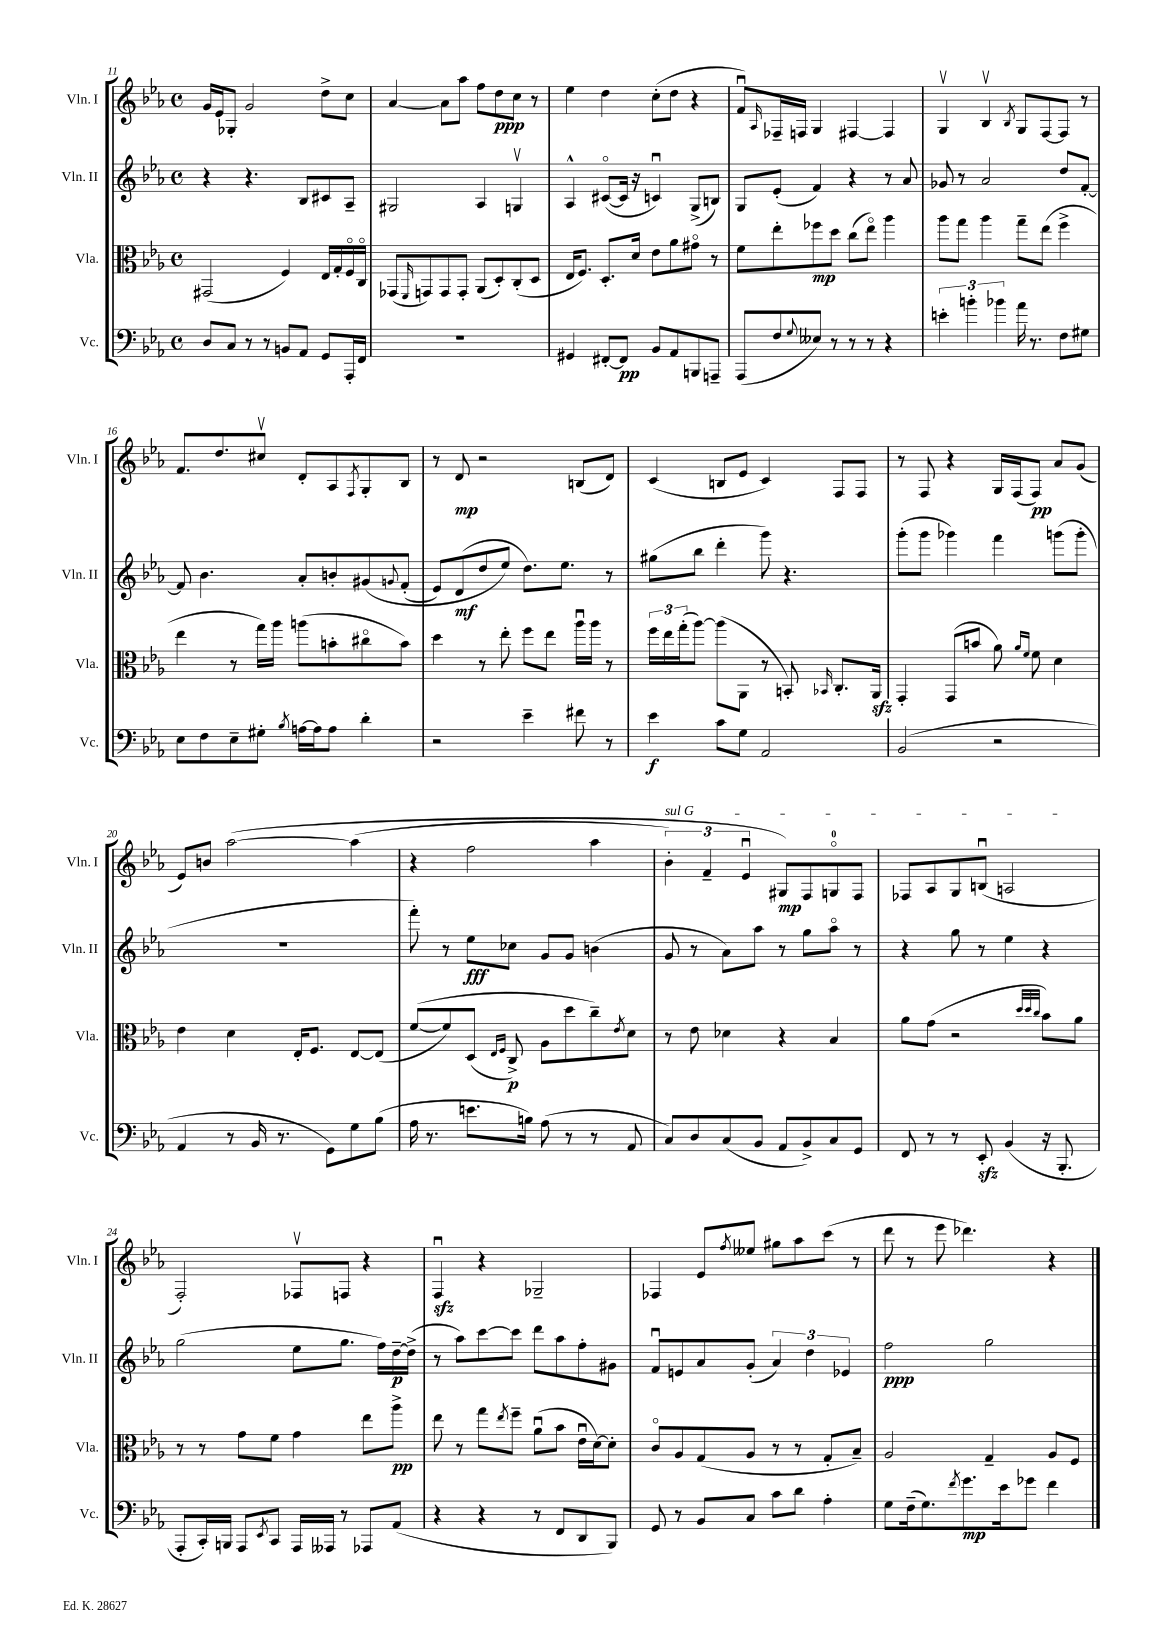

**kern	**kern	**kern	**kern
*staff4	*staff3	*staff2	*staff1
*clefF4	*clefC3	*clefG2	*clefG2
*k[b-e-a-]	*k[b-e-a-]	*k[b-e-a-]	*k[b-e-a-]
*M4/4	*M4/4	*M4/4	*M4/4
*met(c)	*met(c)	*met(c)	*met(c)
8D	(2GG#	4r	16g
.	.	.	16e-
8C	.	.	8G-'
8r	.	4.r	2g
8r	.	.	.
8BB	4F)	.	.
8AA-	.	8B-	.
8GG	16E-	8c#	8dd^
.	16G'	.	.
16AAA-'	16Fo	8A-~	8cc
16FF	16Co	.	.
=	=	=	=
1r	(8GG-	2G#	[4a-
.	16qqFF	.	.
.	8GG)	.	.
.	8GG	.	8a-]
.	8GG'	.	8aa-
.	(8AA-	4A-	8ff
.	8D')	.	8dd
.	(8C'	4Gv	8cc
.	8D	.	8r
=	=	=	=
4GG#	16E-	4A-^^	4ee-
.	8.F)	.	.
[8FF#'	8.D'	([8c#o	4dd
8FF#]	.	16c#]	.
.	16d	16r	.
8BB-	8e-	4cu)	(8cc'
8AA-	8a-	.	8dd
8BBB	8g#o	(8G^	4r
8AAA~	8r	8B)	.
=	=	=	=
(8AAA-	8f	8G	8fu)
.	.	.	16qqA-
8F	8ee-'	(8e-'	16F-~
.	.	.	16F
8qqG	.	.	.
8E--)	8ff-	4f)	4G
8r	8dd	.	.
8r	(8cc	4r	[4F#
8r	8ee-o)	.	.
4r	4aa-	8r	4F#]
.	.	8a-	.
=	=	=	=
6e'	8aa-	8g-	4Gv
.	8gg	8r	.
6b'	.	.	.
.	4aa-	2a-	4B-v
6b-	.	.	.
.	.	.	8qB-
16a-	8gg~	.	8G
8.r	.	.	.
.	(8ee-	.	[8F
8F	4ff^	8dd	8F]
8G#	.	[8f'	8r
=	=	=	=
8E-	4ee-	8f]	8.f
8F	.	4.b-	.
.	.	.	8.dd
8E-~	8r	.	.
8G#'	16gg)	.	8cc#v
.	16aa-	.	.
8qB-	.	.	.
[16A	(8aa	8a-'	8d'
16A]	.	.	.
8A	8b'	8b'	8A-
.	.	.	8qF
4d'	8cc#o	&(8g#	8G'
.	.	8qqg	.
.	8b)	(8f'	8B-
=	=	=	=
2r	4dd	8e-)	8r
.	.	(8d	8d
.	8r	8dd	2r
.	8ee-'	8ee-&)	.
4e-~	8ff	8.dd)	.
.	8ee-	.	.
.	.	8.ee-	.
8f#	16aa-u	.	(8B
.	16aa-	.	.
8r	8r	8r	8d)
=	=	=	=
4e-	24ff	(8gg#	(4c
.	24ee-	.	.
.	(24gg'	.	.
.	[8aa-)	8bb-	.
8c	(8aa-]	4ddd'	8B
8G	8AA-	.	8e-
2AA-	8r	8ggg)	4c)
.	8BB')	4.r	.
.	16qqBB-	.	.
.	8.C'	.	8F
.	.	.	8F
.	16AA-	.	.
=	=	=	=
(2BB-	4GG'	(8ggg'	8r
.	.	8ggg	8F
.	(8GG	4ggg-)	4r
.	8b	.	.
2r	8a-)	4fff	16G
.	.	.	(16F
.	16qqa-	.	.
.	16qqf	.	.
.	8f	.	8F)
.	4d	(8ggg	8a-
.	.	8ggg'	(8g
=	=	=	=
4AA-	4e-	1r	8e-)
.	.	.	8b
8r	4d	.	&([2aa-
16BB-	.	.	.
8.r	.	.	.
.	16E-'	.	.
.	8.F	.	.
8GG)	.	.	.
8G	[8E-	.	(4aa-]
(8B-	(8E-]	.	.
=	=	=	=
16A-	&([8f	8fff')	4r
8.r	.	.	.
.	8f])	8r	.
8.e	(8D	8ee-	2ff
.	16qqE-	.	.
.	16qqF	.	.
.	8C^)	8cc-	.
16B)	.	.	.
(8A-	8A-	8g	.
8r	8dd	8g	.
8r	8cc~&)	(4b	4aa-
.	8qe-	.	.
8AA-	8d	.	.
=	=	=	=
8C)	8r	8g	6b-')
8D	8e-	8r	.
.	.	.	6f~
(8C	4d-	8a-)	.
.	.	.	6e-u
8BB-	.	8aa-	.
8AA-	4r	8r	8G#&)
8BB-^)	.	8gg	8F
8C	4B-	8aa-o	8Go
8GG	.	8r	8F
=	=	=	=
8FF	8a-	4r	8F-
8r	(8g	.	8A-
8r	2r	8gg	8G
8EE-'	.	8r	(8Bu
(4BB-	.	4ee-	2A
.	32qqdd	.	.
.	32qqdd	.	.
.	32qqcc	.	.
16r	8b-)	4r	.
8.BBB-'	.	.	.
.	8a-	.	.
=	=	=	=
8AAA-'	8r	(2gg	2F')
16CC')	8r	.	.
16BBB	.	.	.
8AAA-	8g	.	.
8qEE-	.	.	.
8CC	8f	.	.
16AAA-	4g	8ee-	8F-v
16AAA--	.	.	.
8r	.	8.gg	8F
8AAA-	8ee-	.	4r
.	.	16ff)	.
(8AA-	8aa-^	[16dd~	.
.	.	(16dd^]	.
=	=	=	=
4r	8ee-	8r	4Fu
.	8r	8aa-)	.
4r	8gg	[8ccc	4r
.	8qee-	.	.
.	8ff~	8ccc]	.
8r	(8a-u	8ddd	2G-~
8FF	8b-	8aa-	.
8DD	16e-u	8ff'	.
.	[16d)	.	.
8BBB-)	8d']	8g#	.
=	=	=	=
8GG	8co	8fu	4F-
8r	8A-	8e	.
8BB-	(8G	8a-	8e-
.	.	.	8qff
8C	8A-	(8g'	8ee--
8c	8r	6a-)	8gg#
8d	8r	.	8aa-
.	.	6dd	.
4A-'	8G'	.	(8ccc
.	.	6e-	.
.	8B-~)	.	8r
=	=	=	=
8G	2A-	2ff	8ddd
(16F~	.	.	8r
8.G)	.	.	.
.	.	.	8eee-
8qf	.	.	.
8.g	.	.	4.ddd-)
.	4G~	2gg	.
16e-	.	.	.
8g-	.	.	.
4f	8A-	.	4r
.	8F	.	.
==	==	==	==
*-	*-	*-	*-
